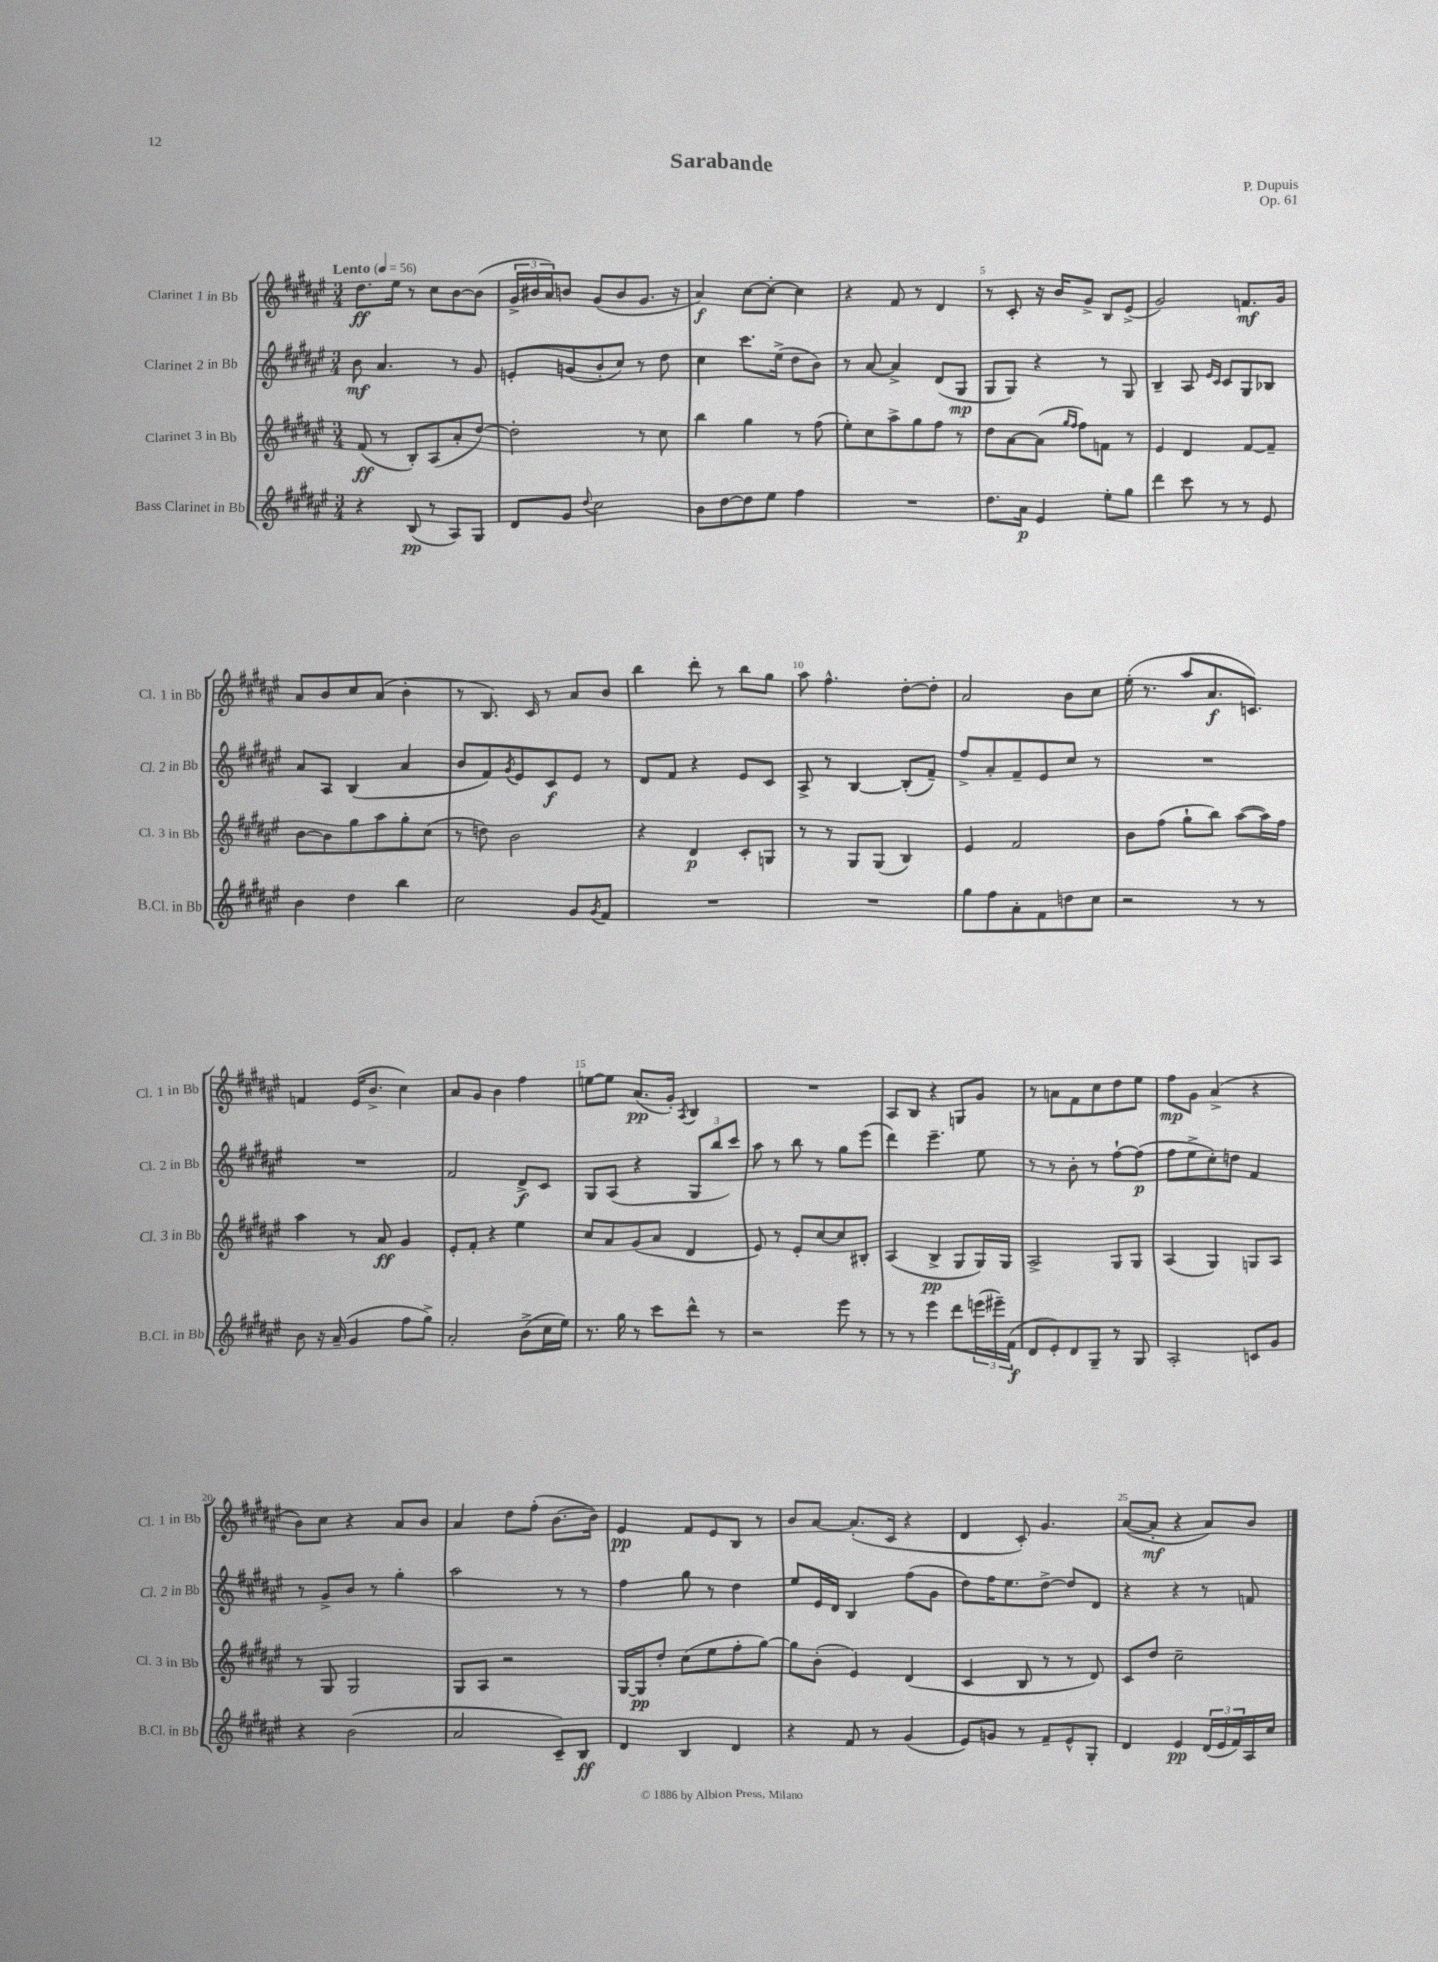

**kern	**dynam	**kern	**dynam	**kern	**dynam	**kern	**dynam
*part4	*part4	*part3	*part3	*part2	*part2	*part1	*part1
*staff4	*staff4	*staff3	*staff3	*staff2	*staff2	*staff1	*staff1
*I"Bass Clarinet in Bb	*	*I"Clarinet 3 in Bb	*	*I"Clarinet 2 in Bb	*	*I"Clarinet 1 in Bb	*
*I'B.Cl. in Bb	*	*I'Cl. 3 in Bb	*	*I'Cl. 2 in Bb	*	*I'Cl. 1 in Bb	*
*clefG2	*	*clefG2	*	*clefG2	*	*clefG2	*
*k[f#c#g#d#a#e#]	*	*k[f#c#g#d#a#e#]	*	*k[f#c#g#d#a#e#]	*	*k[f#c#g#d#a#e#]	*
*M3/4	*	*M3/4	*	*M3/4	*	*M3/4	*
*MM56	*	*MM56	*	*MM56	*	*MM56	*
=1	=1	=1	=1	=1	=1	=1	=1
!	!	!	!	!	!	!LO:TX:a:B:t=Lento	!
4r	.	(8f#/	ff	8b\	mf	8.dd#\L	ff
.	.	8r	.	4.a#/	.	.	.
.	.	.	.	.	.	16ee#\Jk	.
(8B/	pp	8B'/L)	.	.	.	8r	.
8r	.	(8A#/	.	.	.	8cc#\L	.
8A#/L)	.	8a#'/	.	8r	.	[8b\	.
8G#/J	.	[8dd#/J)	.	8g#/	.	(8b\J]	.
=2	=2	=2	=2	=2	=2	=2	=2
8d#/L	.	2dd#'\]	.	8en'/L	.	24g#^/LL	.
.	.	.	.	.	.	24b#X/	.
.	.	.	.	.	.	24a#/J)	.
8g#/J	.	.	.	(8gn/	.	8bn/J	.
8qqdd#/	.	.	.	.	.	.	.
2cc#\	.	.	.	8b'/	.	(8g#/L	.
.	.	.	.	8cc#/J)	.	8b/	.
.	.	8r	.	8r	.	8.g#/J	.
.	.	8cc#\	.	8dd#\	.	.	.
.	.	.	.	.	.	16r	.
=3	=3	=3	=3	=3	=3	=3	=3
8b\L	.	4bb\	.	4cc#\	.	4a#/)	f
[8dd#\	.	.	.	.	.	.	.
8dd#\]	.	4gg#\	.	8.ccc#\L	.	[8cc#\L	.
8ee#\J	.	.	.	.	.	8cc#'\J_	.
.	.	.	.	(16ee#^\Jk	.	.	.
4ff#\	.	8r	.	8dd#\L	.	4cc#\]	.
.	.	(8ff#\	.	8b\J)	.	.	.
=4	=4	=4	=4	=4	=4	=4	=4
2.r	.	8ee#'\L)	.	8r	.	4r	.
.	.	8cc#\	.	[8a#/	.	.	.
.	.	8aa#^\	.	4a#^/]	.	8f#/	.
.	.	8gg#\	.	.	.	8r	.
.	.	8ff#\J	.	(8d#/L	.	4d#/	.
.	.	8r	.	8G#/J	mp	.	.
=5	=5	=5	=5	=5	=5	=5	=5
8.dd#\L	.	8dd#\L	.	8G#/L	.	8r	.
.	.	[8a#\	.	8G#/J)	.	8c#'/	.
16a#\Jk	p	.	.	.	.	.	.
4e#/	.	(8a#\J]	.	4r	.	16r	.
.	.	.	.	.	.	16b/KL	.
.	.	16qqgg#/LL	.	.	.	.	.
.	.	16qqff#/JJ	.	.	.	.	.
.	.	8ff#\L)	.	.	.	8g#^/J	.
8ee#'\L	.	8fn\J	.	8r	.	8B/L	.
8gg#\J	.	8r	.	8G#/	.	(8e#^/J	.
=6	=6	=6	=6	=6	=6	=6	=6
4ddd#\	.	4e#/	.	4B~/	.	2g#/)	.
8ccc#\	.	4d#/	.	8A#/	.	.	.
.	.	.	.	16qqe#/LL	.	.	.
.	.	.	.	16qqc#/JJ	.	.	.
8r	.	.	.	8c#/L	.	.	.
8r	.	[8f#/L	.	8G#/	.	8.fn/L	mf
8e#/	.	8f#~/J]	.	8B-X/J	.	.	.
.	.	.	.	.	.	16g#/Jk	.
!!LO:LB:g=z
=7	=7	=7	=7	=7	=7	=7	=7
4b\	.	[8b\L	.	8a#/L	.	8a#/L	.
.	.	8b\]	.	8A#/J	.	8b/	.
4dd#\	.	8gg#\	.	(4B/	.	8cc#/	.
.	.	8aa#\	.	.	.	(8a#/J	.
4bb\	.	8gg#'\	.	4a#/	.	4b'\	.
.	.	(8cc#\J	.	.	.	.	.
=8	=8	=8	=8	=8	=8	=8	=8
2cc#\	.	8r	.	8b/L	.	8r	.
.	.	8ddn\)	.	8f#/)	.	8.B/)	.
.	.	.	.	8qg#/	.	.	.
.	.	2b\	.	8e#/	.	.	.
.	.	.	.	.	.	16c#/	.
.	.	.	.	8c#/	f	8r	.
8g#/L	.	.	.	8e#/J	.	8a#/L	.
8qg#/	.	.	.	.	.	.	.
8f#/J	.	.	.	8r	.	8b/J	.
=9	=9	=9	=9	=9	=9	=9	=9
2.r	.	4r	.	8d#/L	.	4bb\	.
.	.	.	.	8f#/J	.	.	.
.	.	4d#/	p	4r	.	8ddd#'\	.
.	.	.	.	.	.	8r	.
.	.	8c#'/L	.	8e#/L	.	8bb\L	.
.	.	8Gn/J	.	8c#/J	.	8gg#\J	.
=10	=10	=10	=10	=10	=10	=10	=10
2.r	.	8r	.	8A#^/	.	8aa#\	.
.	.	8r	.	8r	.	4.ff#^^\	.
.	.	8G#/L	.	[4B/	.	.	.
.	.	(8G#/J	.	.	.	.	.
.	.	4B/)	.	(8B'/L]	.	[8dd#'\L	.
.	.	.	.	8f#~/J)	.	8dd#'\J]	.
=11	=11	=11	=11	=11	=11	=11	=11
8gg#\L	.	4e#/	.	8ff#^/L	.	2a#/	.
8ff#\	.	.	.	8a#'/	.	.	.
8a#'\	.	2f#/	.	8f#~/	.	.	.
8f#\	.	.	.	8e#/	.	.	.
8ddn\	.	.	.	8cc#/J	.	8b\L	.
8cc#\J	.	.	.	8r	.	8cc#\J	.
=12	=12	=12	=12	=12	=12	=12	=12
2r	.	8b\L	.	2.r	.	(16ee#'\	.
.	.	.	.	.	.	8.r	.
.	.	(8ff#\J	.	.	.	.	.
.	.	8gg#`\L	.	.	.	8aa#/L	.
.	.	8bb\J)	.	.	.	8.a#/	f
8r	.	([8aa#\L	.	.	.	.	.
.	.	.	.	.	.	8.cn/J)	.
8r	.	16aa#\L])	.	.	.	.	.
.	.	16ff#\JJ	.	.	.	.	.
!!LO:LB:g=z
=13	=13	=13	=13	=13	=13	=13	=13
8b\	.	4aa#\	.	2.r	.	4fn/	.
16r	.	.	.	.	.	.	.
(16a#~/	.	.	.	.	.	.	.
4g#/	.	8r	.	.	.	(16e#/KL	.
.	.	.	.	.	.	8.b^/J	.
.	.	8a#/	ff	.	.	.	.
8ff#\L	.	4g#/	.	.	.	4cc#\)	.
8gg#^\J)	.	.	.	.	.	.	.
=14	=14	=14	=14	=14	=14	=14	=14
2a#'/	.	8e#'/L	.	2f#/	.	8a#/L	.
.	.	8f#'/J	.	.	.	8g#/J	.
.	.	4r	.	.	.	4b\	.
(8b^\L	.	4ee#\	.	8d#^/L	f	4ff#\	.
16cc#\L	.	.	.	8c#/J	.	.	.
16ee#\JJ)	.	.	.	.	.	.	.
=15	=15	=15	=15	=15	=15	=15	=15
8.r	.	8cc#/L	.	8G#/L	.	[8een\L	.
.	.	8a#/	.	(8A#/J	.	8ee\J]	.
16gg#\	.	.	.	.	.	.	.
8r	.	(8g#/	.	4r	.	(8.a#/L	pp
8ccc#\L	.	8a#/J	.	.	.	.	.
.	.	.	.	.	.	16g#'/Jk)	.
.	.	.	.	.	.	8qA#/	.
8ddd#^^\J	.	4d#/	.	12G#/L	.	4B/	.
.	.	.	.	12bb/	.	.	.
8r	.	.	.	.	.	.	.
.	.	.	.	12ccc#/J)	.	.	.
=16	=16	=16	=16	=16	=16	=16	=16
2r	.	8e#/)	.	8aa#\	.	2.r	.
.	.	8r	.	8r	.	.	.
.	.	8e#'/L	.	8bb\	.	.	.
.	.	[8cc#/	.	8r	.	.	.
8eee#\	.	8cc#/]	.	8gg#\L	.	.	.
8r	.	8B#X'/J	.	(8eee#\J	.	.	.
=17	=17	=17	=17	=17	=17	=17	=17
8r	.	(4A#/	.	4ddd#\)	.	8A#/L	.
8r	.	.	.	.	.	8B/J	.
4eee#\	.	4B^/	pp	4.eee#~\	.	4r	.
8ddd#\L	.	8G#/L	.	.	.	8Gn/L	.
(24eeen\L	.	16G#/L)	.	8ee#\	.	8g#/J	.
24eee#X~\)	.	.	.	.	.	.	.
.	.	16G#/JJ	.	.	.	.	.
(24f#\JJ	f	.	.	.	.	.	.
=18	=18	=18	=18	=18	=18	=18	=18
8d#/L	.	2A#^/	.	8r	.	8r	.
8e#'/)	.	.	.	8r	.	8an\L	.
8d#/	.	.	.	8b'\	.	8f#\	.
8G#~/J	.	.	.	8r	.	8cc#\	.
8r	.	8G#/L	.	[8ff#`\L	.	8dd#\	.
8G#/	.	8G#/J	.	(8ff#\J]	p	8ee#\J	.
=19	=19	=19	=19	=19	=19	=19	=19
2A#'/	.	(4A#/	.	8ff#\L	.	8ff#\L	mp
.	.	.	.	8ee#^\	.	8g#\J	.
.	.	4G#/)	.	8cc#'\)	.	(4a#^/	.
.	.	.	.	8ddn\J	.	.	.
8cn/L	.	8Gn/L	.	4f#/	.	4r	.
8g#/J	.	8A#/J	.	.	.	.	.
!!LO:LB:g=z
=20	=20	=20	=20	=20	=20	=20	=20
4r	.	8r	.	8r	.	8b\L)	.
.	.	8G#/	.	8g#^/L	.	8cc#\J	.
(2b\	.	2G#/	.	8b/J	.	4r	.
.	.	.	.	8r	.	.	.
.	.	.	.	4gg#'\	.	8a#/L	.
.	.	.	.	.	.	8b/J	.
=21	=21	=21	=21	=21	=21	=21	=21
2a#/	.	8G#/L	.	2aa#\	.	4a#/	.
.	.	8A#/J	.	.	.	.	.
.	.	2r	.	.	.	8dd#\L	.
.	.	.	.	.	.	(8ff#'\J	.
8c#~/L)	.	.	.	8r	.	[8.b\L	.
8B/J	ff	.	.	8r	.	.	.
.	.	.	.	.	.	16b\Jk])	.
=22	=22	=22	=22	=22	=22	=22	=22
4d#/	.	[16G#/LL	.	4ff#\	.	4e#/	pp
.	.	16G#/J]	pp	.	.	.	.
.	.	8dd#'/J	.	.	.	.	.
4B/	.	(8cc#\L	.	8gg#\	.	8f#/L	.
.	.	8ee#\	.	8r	.	8e#/	.
4d#/	.	8ff#'\	.	4dd#\	.	8B/J	.
.	.	[8gg#\J)	.	.	.	8r	.
=23	=23	=23	=23	=23	=23	=23	=23
4r	.	8gg#\L]	.	8ee#/L	.	8b/L	.
.	.	(8b'\J	.	16e#/L	.	[8a#/J	.
.	.	.	.	16d#/JJ	.	.	.
8f#/	.	4e#/)	.	4B/	.	(8.a#'/L]	.
8r	.	.	.	.	.	.	.
.	.	.	.	.	.	16c#/Jk	.
(4g#/	.	(4d#/	.	(8ff#\L	.	4r	.
.	.	.	.	8g#\J	.	.	.
=24	=24	=24	=24	=24	=24	=24	=24
8e#/L)	.	4c#/	.	8dd#\L)	.	4d#/	.
8gn/J	.	.	.	16ff#\K	.	.	.
.	.	.	.	8.ee#\	.	.	.
8r	.	8B/	.	.	.	8c#'/)	.
8f#~/L	.	8r	.	[8dd#^\J	.	4.g#/	.
8e#^^/	.	8r	.	8dd#/L]	.	.	.
8G#'/J	.	8d#/)	.	8d#/J	.	.	.
=25	=25	=25	=25	=25	=25	=25	=25
4d#/	.	8c#/L	.	4r	.	([8a#/L	.
.	.	8dd#/J	.	.	.	8a#'/J]	mf
4e#/	pp	2cc#~\	.	4r	.	4r	.
(24d#/LL	.	.	.	8r	.	8a#/L)	.
24e#/	.	.	.	.	.	.	.
24f#/)	.	.	.	.	.	.	.
16A#/	.	.	.	8fn/	.	8b/J	.
16cc#/JJ	.	.	.	.	.	.	.
==	==	==	==	==	==	==	==
*-	*-	*-	*-	*-	*-	*-	*-
